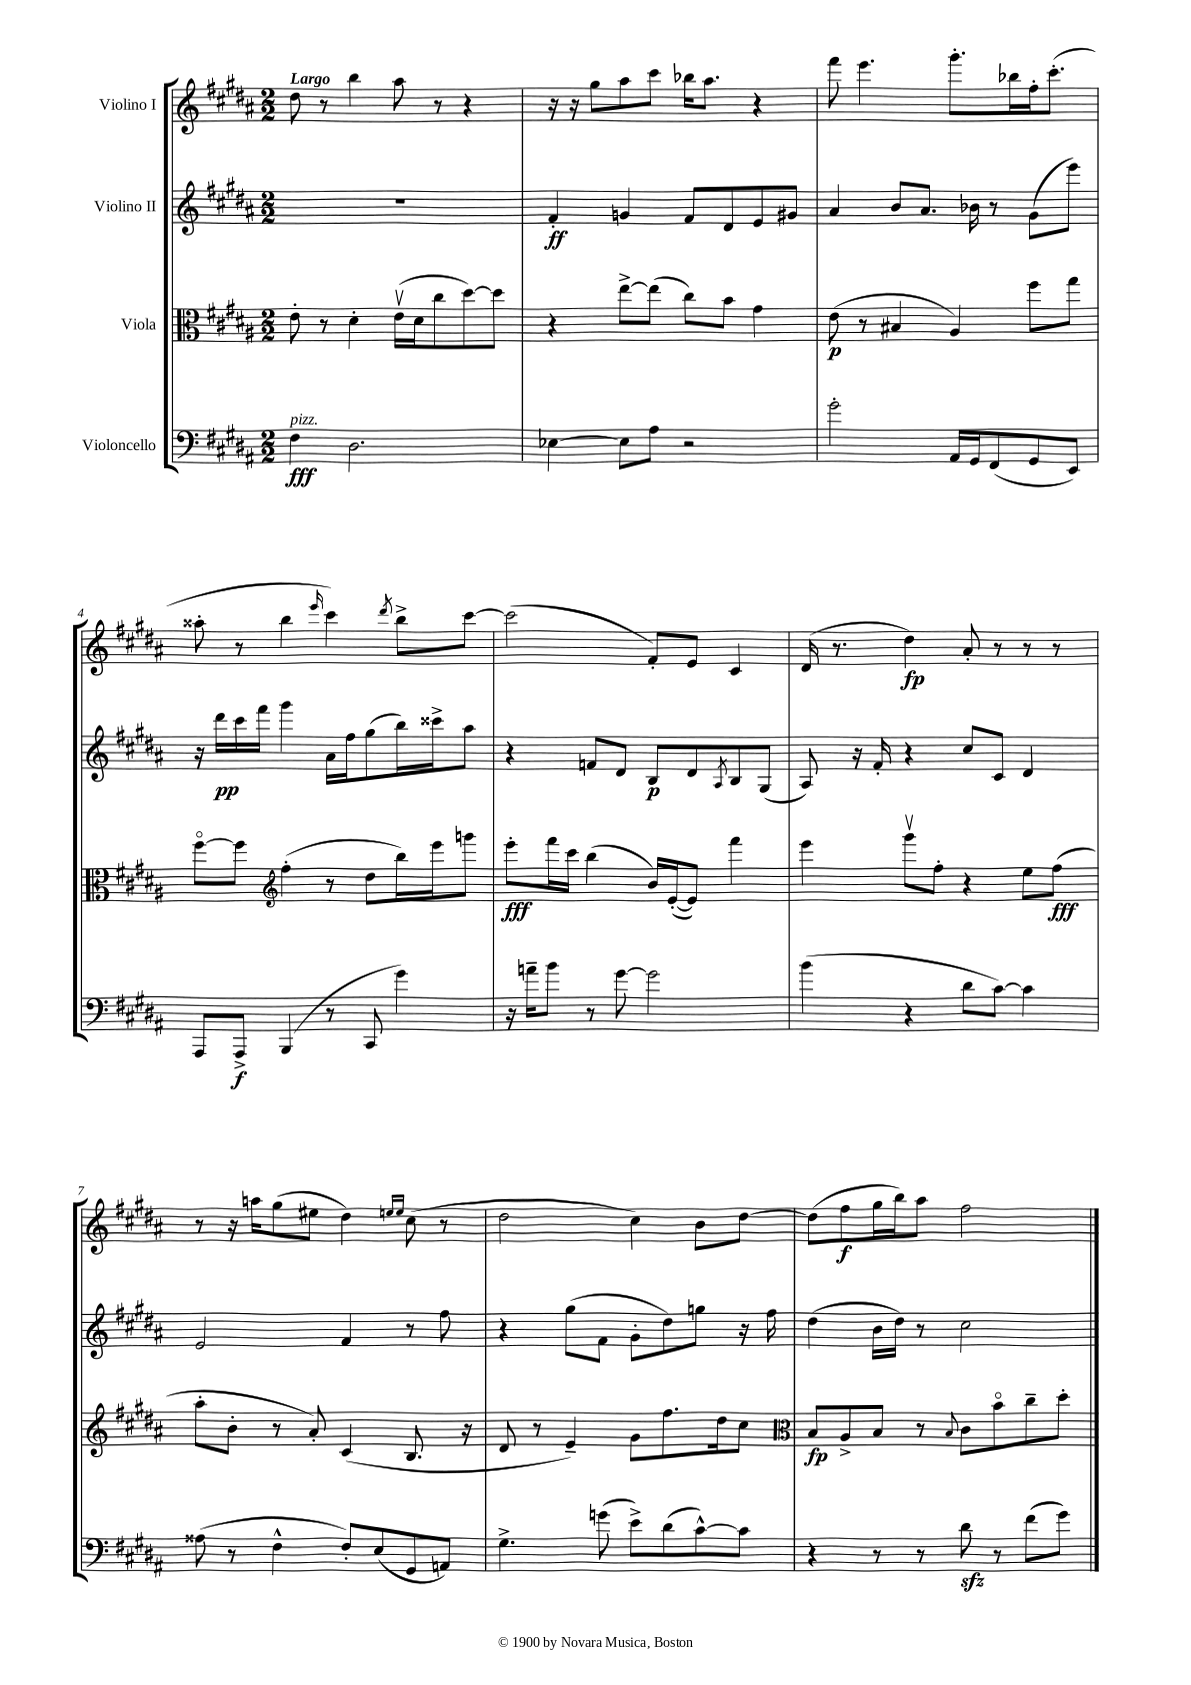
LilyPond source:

<<
\new StaffGroup <<
\new Staff = "s0" \with { instrumentName = "Violino I" } {
    \clef treble \key b \major \numericTimeSignature \time 2/2 \tempo "Largo"
    dis''8 r8 b''4 ais''8 r8 r4 |
    r16 r16 gis''8 ais''8 cis'''8 bes''16 ais''8. r4 |
    fis'''8 e'''4. gis'''8.-. bes''16 fis''16-. cis'''8.-.( |
    aisis''8-. r8 b''4 \grace { e'''16 } cis'''4) \acciaccatura { dis'''8 } b''8-> cis'''8~ |
    cis'''2( fis'8-.) e'8 cis'4 |
    dis'16( r8. dis''4\fp) ais'8-. r8 r8 r8 |
    r8 r16 a''16 gis''8( eis''8 dis''4) \grace { e''16 e''16 } cis''8( r8 |
    dis''2 cis''4) b'8 dis''8~ |
    dis''8( fis''8\f gis''16 b''16) ais''8 fis''2 \bar "|." |
}
\new Staff = "s1" \with { instrumentName = "Violino II" } {
    \clef treble \key b \major \numericTimeSignature \time 2/2
    R1 |
    fis'4-.\ff g'4 fis'8 dis'8 e'8 gis'8 |
    ais'4 b'8 ais'8. bes'16 r8 gis'8( e'''8) |
    r16 dis'''16\pp cis'''16 fis'''16 gis'''4 ais'16 fis''16 gis''8( b''16) cisis'''16-> ais''8 |
    r4 f'8 dis'8 b8\p dis'8 \acciaccatura { ais8 } b8 gis8( |
    ais8) r16 fis'16-. r4 cis''8 cis'8 dis'4 |
    e'2 fis'4 r8 fis''8 |
    r4 gis''8( fis'8 gis'8-. dis''8) g''8 r16 fis''16 |
    dis''4( b'16 dis''16) r8 cis''2 \bar "|." |
}
\new Staff = "s2" \with { instrumentName = "Viola" } {
    \clef alto \key b \major \numericTimeSignature \time 2/2
    e'8-. r8 dis'4-. e'16\upbow( dis'16 cis''8 dis''8~) dis''8 |
    r4 e''8~-> e''8( cis''8) b'8 gis'4 |
    e'8\p( r8 bis4 ais4) fis''8 gis''8 |
    fis''8~\flageolet fis''8 \clef treble fis''4-.( r8 dis''8 b''16) e'''16 g'''8 |
    e'''8-.\fff fis'''16 cis'''16 b''4( b'16) e'16~-.( e'8) fis'''4 |
    e'''4 gis'''8\upbow fis''8-. r4 e''8 fis''8\fff( |
    ais''8-. b'8-. r8 ais'8-.) cis'4( b8. r16 |
    dis'8 r8 e'4--) gis'8 fis''8. dis''16 cis''8 |
    \clef alto b8\fp ais8-> b8 r8 \appoggiatura { b8 } cis'8 b'8\flageolet cis''8-- dis''8-. \bar "|." |
}
\new Staff = "s3" \with { instrumentName = "Violoncello" } {
    \clef bass \key b \major \numericTimeSignature \time 2/2
    fis4\fff^\markup { \italic "pizz." } dis2. |
    ees4~ ees8 ais8 r2 |
    gis'2-. ais,16 gis,16 fis,8( gis,8 e,8) |
    ais,,8 ais,,8->\f b,,4( r8 cis,8 gis'4) |
    r16 a'16-- b'8 r8 gis'8~ gis'2 |
    b'4( r4 dis'8 cis'8~) cis'4 |
    aisis8( r8 fis4-^ fis8-.) e8( gis,8 a,8) |
    gis4.-> g'8( e'8->) dis'8( cis'8~-^) cis'8 |
    r4 r8 r8 dis'8\sfz r8 fis'8( gis'8) \bar "|." |
}
>>
>>
